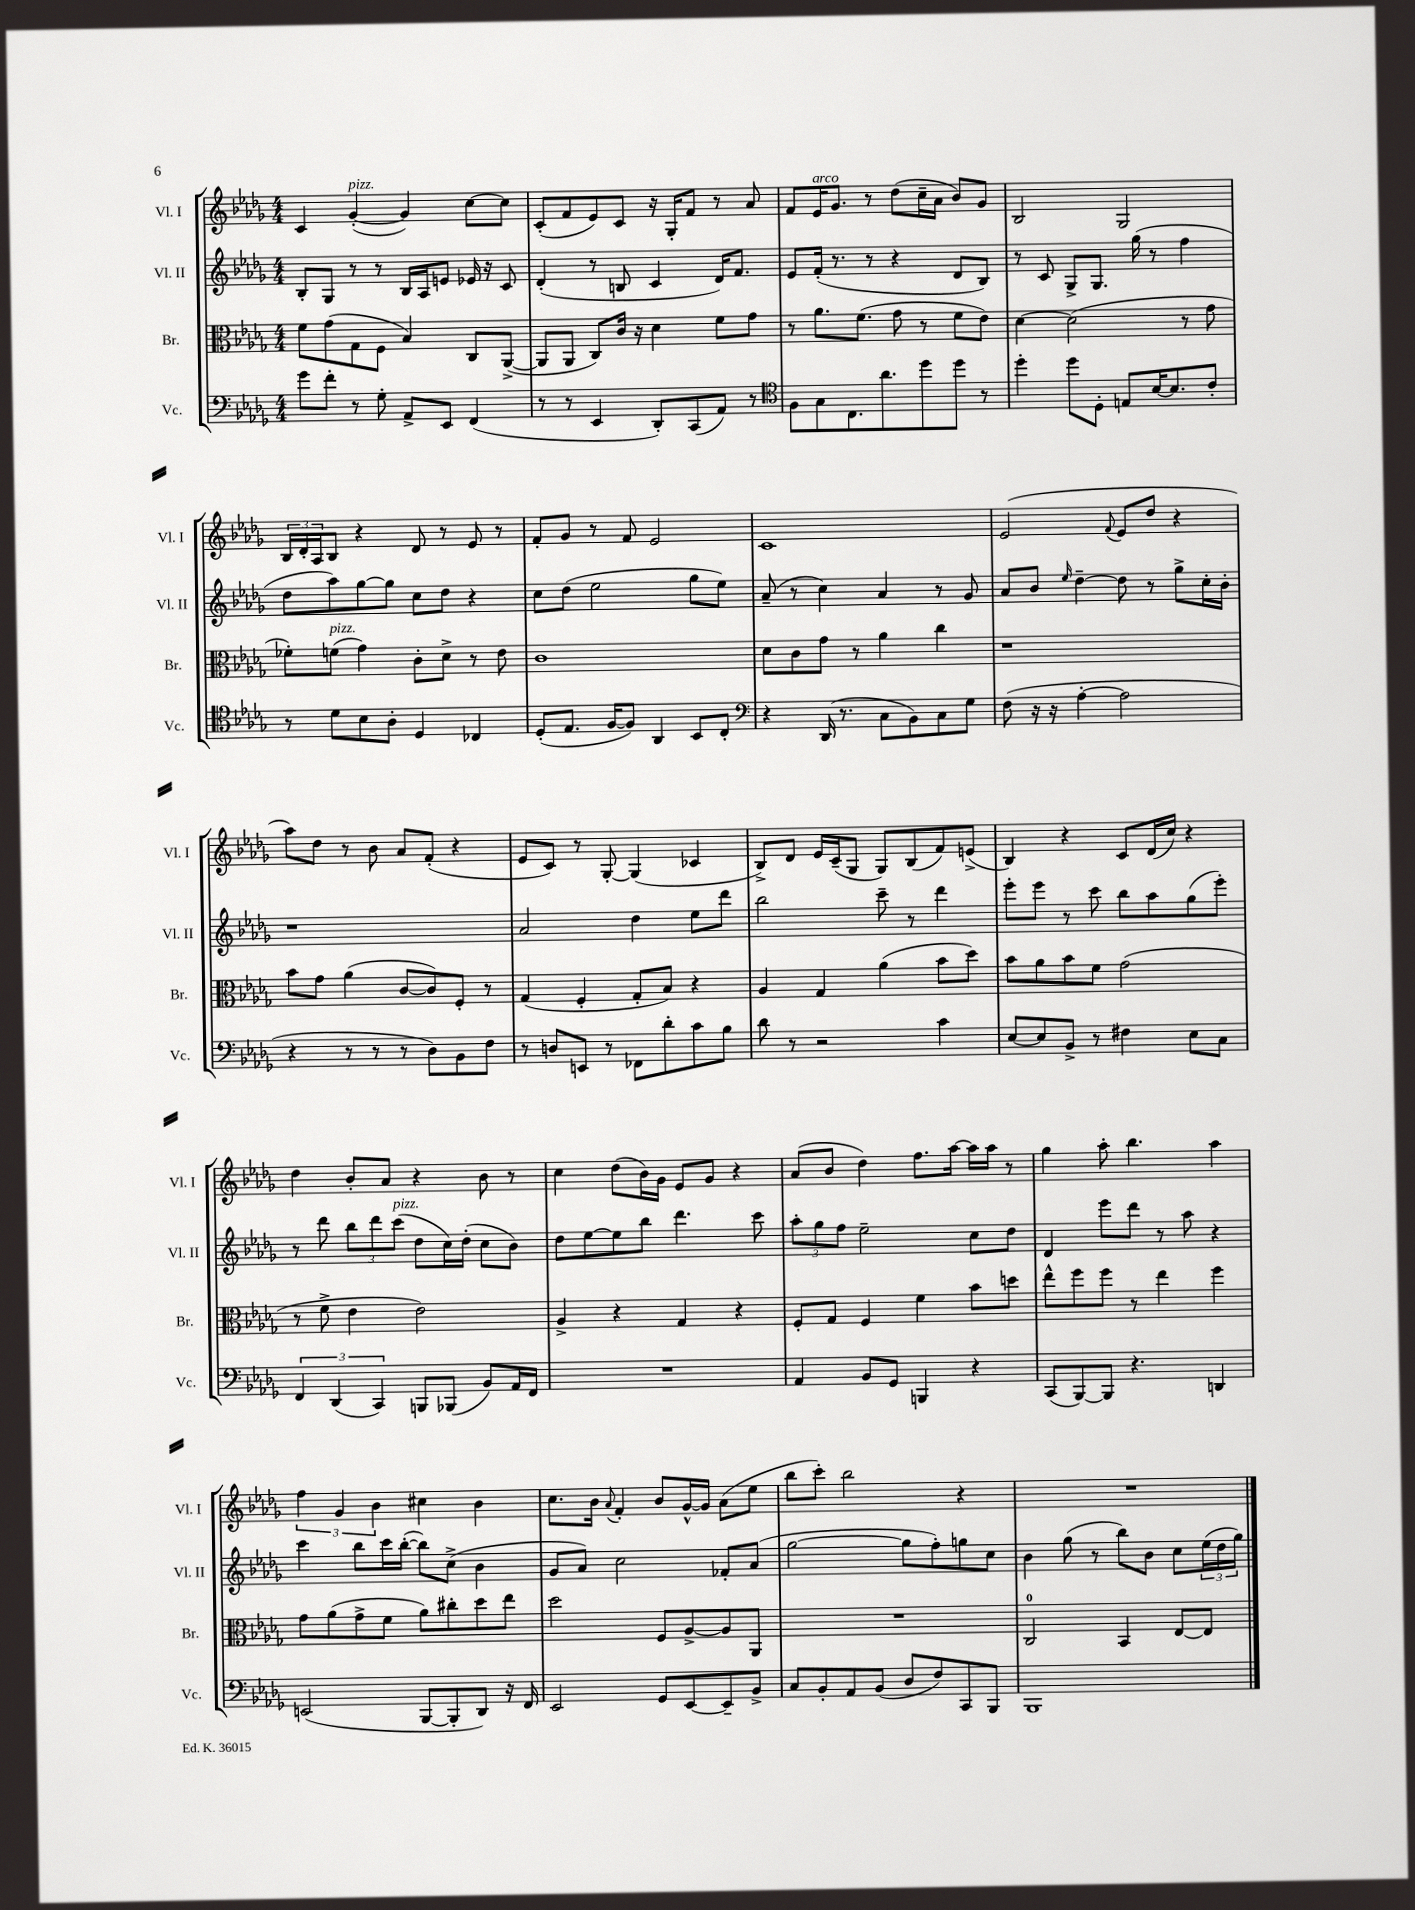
<<
\new StaffGroup <<
\new Staff = "s0" \with { instrumentName = "Vl. I" shortInstrumentName = "Vl. I" } {
    \clef treble \key des \major \numericTimeSignature \time 4/4
    c'4 ges'4~-.^\markup { \italic "pizz." }( ges'4) c''8~ c''8 |
    c'8-.( f'8 ees'8) c'8 r16 ges16-. f'8 r8 aes'8 |
    f'8 ees'16^\markup { \italic "arco" } ges'8. r8 des''8( c''16-- aes'16 bes'8) ges'8 |
    bes2 ges2 |
    \tuplet 3/2 { bes16 des'16-. aes16 } bes8 r4 des'8 r8 ees'8 r8 |
    f'8-. ges'8 r8 f'8 ees'2 |
    c'1 |
    ees'2( \appoggiatura { f'8 } ees'8 des''8 r4 |
    aes''8) des''8 r8 bes'8 aes'8 f'8-.( r4 |
    ees'8 c'8) r8 ges8~-. ges4( ces'4 |
    bes8->) des'8 ees'16 c'16--( ges8 ges8) bes8( f'8) e'8->( |
    bes4) r4 c'8 des'16( c''16) r4 |
    des''4 bes'8-. aes'8 r4 bes'8 r8 |
    c''4 des''8( bes'16) ges'16 ees'8 ges'8 r4 |
    aes'8( bes'8 des''4) f''8. aes''16~ aes''16 aes''16 r8 |
    ges''4 aes''8-. bes''4. aes''4 |
    \tuplet 3/2 { f''4 ges'4 bes'4 } cis''4 bes'4 |
    c''8. bes'16 \appoggiatura { aes'8 } f'4-. bes'8 ges'16~-^ ges'16 aes'8( ees''8 |
    bes''8 c'''8-.) bes''2 r4 |
    R1 \bar "|." |
}
\new Staff = "s1" \with { instrumentName = "Vl. II" shortInstrumentName = "Vl. II" } {
    \clef treble \key des \major \numericTimeSignature \time 4/4
    bes8-. ges8 r8 r8 bes16 aes16 e'8 ees'16 r16 c'8 |
    des'4-.( r8 b8 c'4 des'16) f'8. |
    ees'8 f'16-.( r8. r8 r4 des'8 bes8) |
    r8 c'8 ges8-> ges8. ges''16( r8 f''4 |
    des''8 aes''8) ges''8~ ges''8 c''8 des''8 r4 |
    c''8 des''8( ees''2 ges''8 ees''8) |
    aes'8--( r8 c''4) aes'4 r8 ges'8 |
    aes'8 bes'8 \grace { ees''16 } des''4~-- des''8 r8 ges''8-> c''16-. bes'16-. |
    r1 |
    aes'2 des''4 ees''8 des'''8 |
    bes''2 c'''8-- r8 des'''4 |
    ees'''8-. ees'''8 r8 c'''8 bes''8 aes''8 ges''8( ees'''8-.) |
    r8 des'''8 \tuplet 3/2 { bes''8 des'''8 c'''8^\markup { \italic "pizz." }( } des''8 c''16) des''16-.( c''8 bes'8) |
    des''8 ees''8~ ees''8 bes''8 des'''4. c'''8 |
    \tuplet 3/2 { aes''8-. ges''8 f''8 } ees''2-- c''8 des''8 |
    des'4 ees'''8 des'''8 r8 aes''8 r4 |
    c'''4 bes''8 c'''16 bes''16~-.( bes''8) c''8->( bes'4 |
    ges'8 aes'8) c''2 fes'8-. aes'8( |
    ges''2~ ges''8 f''8-.) g''8 c''8 |
    bes'4 ges''8( r8 bes''8) bes'8 c''8 \tuplet 3/2 { ees''16( des''16 ges''16) } \bar "|." |
}
\new Staff = "s2" \with { instrumentName = "Br." shortInstrumentName = "Br." } {
    \clef alto \key des \major \numericTimeSignature \time 4/4
    f'8 ges'8( ges8 f8 bes4) c8 aes,8~->( |
    aes,8 aes,8 c8) c'16 r16 des'4 f'8 ges'8 |
    r8 aes'8. f'8.( ges'8 r8 f'8 ees'8) |
    des'4~ des'2( r8 ges'8 |
    fes'8-.) f'8^\markup { \italic "pizz." }( ges'4) c'8-. des'8-> r8 ees'8 |
    c'1 |
    des'8 c'8 ges'8 r8 aes'4 c''4 |
    r1 |
    bes'8 ges'8 aes'4( c'8~ c'8) f8-. r8 |
    ges4( f4-. ges8-. bes8) r4 |
    aes4 ges4 aes'4( bes'8 des''8) |
    bes'8 aes'8 bes'8 f'8 ges'2( |
    r8 f'8-> ees'4 ees'2) |
    aes4-> r4 ges4 r4 |
    f8-. ges8 f4 f'4 bes'8 d''8 |
    ees''8-^ f''8 f''8 r8 ees''4 f''4 |
    ges'8 aes'8( ges'8-> f'8 aes'8) cis''8-. des''8 ees''8 |
    des''2 f8 aes8~-> aes8 aes,8 |
    R1 |
    c2-0 bes,4 ees8~ ees8 \bar "|." |
}
\new Staff = "s3" \with { instrumentName = "Vc." shortInstrumentName = "Vc." } {
    \clef bass \key des \major \numericTimeSignature \time 4/4
    ges'8 f'8-. r8 ges8-. aes,8-> ees,8 f,4( |
    r8 r8 ees,4 des,8-.) c,8( aes,8) r8 |
    \clef tenor f8 ges8 c8. aes'8. des''8 des''8 r8 |
    des''4-. des''8 des8-. e8 bes16~ bes8. c'8-. |
    r8 des'8 bes8 aes8-. des4 ces4 |
    des8-.( ees8. f16~ f8) aes,4 bes,8 c8-. |
    \clef bass r4 des,16( r8. c8 bes,8) c8 ges8 |
    f8( r16 r16 aes4~-. aes2 |
    r4 r8 r8 r8 des8) bes,8 f8 |
    r8 d8 e,8 r8 fes,8 des'8-. c'8 bes8 |
    des'8 r8 r2 c'4 |
    ees8~ ees8 bes,8-> r8 fis4 ees8 c8 |
    \tuplet 3/2 { f,4 des,4( c,4) } b,,8 bes,,8( bes,8) aes,16 f,16 |
    R1 |
    aes,4 bes,8 ges,8 b,,4 r4 |
    c,8( bes,,8~) bes,,8 r4. d,4 |
    e,2( bes,,8~ bes,,8-. des,8) r16 f,16 |
    ees,2 ges,8 ees,8~ ees,8-- bes,8-> |
    c8 bes,8-. aes,8 bes,8( des8 f8) c,8 bes,,8 |
    bes,,1 \bar "|." |
}
>>
>>
\layout { \context { \Score \remove "Bar_number_engraver" } }
